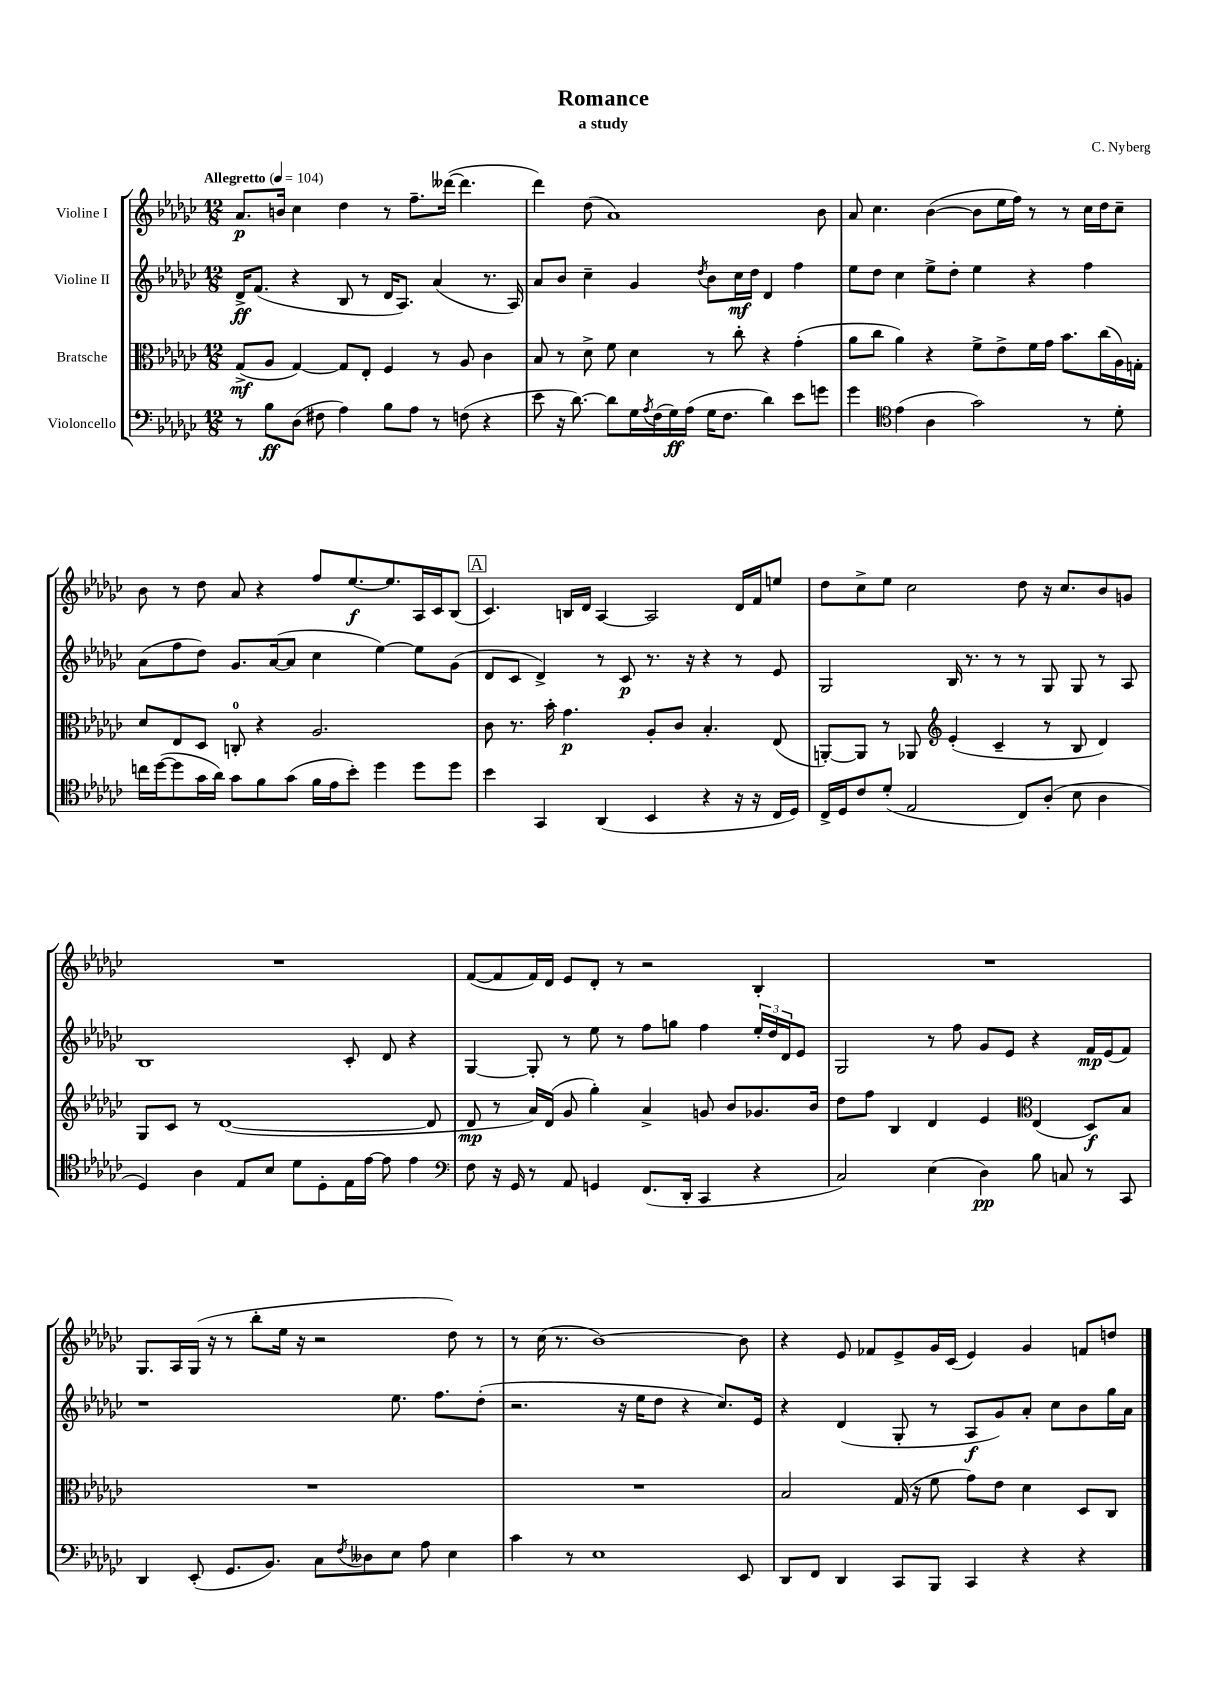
\header { title = "Romance" composer = "C. Nyberg" subtitle = "a study" }
<<
\new StaffGroup <<
\new Staff = "s0" \with { instrumentName = "Violine I" } {
    \clef treble \key ges \major \numericTimeSignature \time 12/8 \tempo "Allegretto" 4 = 104
    aes'8.\p b'16 ces''4 des''4 r8 f''8.-- deses'''16~( deses'''4. |
    des'''4) des''8( aes'1) bes'8 |
    aes'8 ces''4. bes'4~( bes'8 ees''16 f''16) r8 r8 ces''16 des''16 ces''8-- |
    bes'8 r8 des''8 aes'8 r4 f''8 ees''8.~\f ees''8. aes16 ces'16 bes8( |
    \mark \markup { \box "A" } ces'4.) b16 des'16 aes4~ aes2 des'16 f'16 e''8 |
    des''8 ces''8-> ees''8 ces''2 des''8 r16 ces''8. bes'8 g'8 |
    R1. |
    f'8~( f'8 f'16) des'16 ees'8 des'8-. r8 r2 bes4-. |
    R1. |
    ges8. aes16 ges16( r16 r8 bes''8-. ees''16 r16 r2 des''8) r8 |
    r8 ces''16( r8. bes'1~) bes'8 |
    r4 ees'8 fes'8 ees'8-> ges'16 ces'16( ees'4) ges'4 f'8 d''8 \bar "|." |
}
\new Staff = "s1" \with { instrumentName = "Violine II" } {
    \clef treble \key ges \major \numericTimeSignature \time 12/8
    des'16->\ff f'8.( r4 bes8 r8 des'16 aes8.) aes'4( r8. aes16) |
    aes'8 bes'8 ces''4-- ges'4 \acciaccatura { des''8 } bes'8 ces''16\mf des''16 des'4 f''4 |
    ees''8 des''8 ces''4 ees''8-> des''8-. ees''4 r4 f''4 |
    aes'8( f''8 des''8) ges'8. aes'16~( aes'8 ces''4 ees''4~) ees''8 ges'8( |
    \mark \markup { \box "A" } des'8 ces'8 des'4->) r8 ces'8\p r8. r16 r4 r8 ees'8 |
    ges2 bes16 r8. r8 r8 ges8 ges8 r8 aes8 |
    bes1 ces'8-. des'8 r4 |
    ges4~ ges8-. r8 ees''8 r8 f''8 g''8 f''4 \tuplet 3/2 { ees''16-. des''16 des'16 } ees'8 |
    ges2 r8 f''8 ges'8 ees'8 r4 f'16\mp ees'16( f'8) |
    r1 ees''8. f''8. des''8-.( |
    r2. r16 ees''16 des''8 r4 ces''8.) ees'16 |
    r4 des'4( ges8-. r8 aes8\f ges'8) aes'8-. ces''8 bes'8 ges''16 aes'16 \bar "|." |
}
\new Staff = "s2" \with { instrumentName = "Bratsche" } {
    \clef alto \key ges \major \numericTimeSignature \time 12/8
    ges8->\mf( aes8 ges4~) ges8 ees8-. f4 r8 aes8 ces'4 |
    bes8 r8 des'8-> f'8 des'4 r8 ces''8-. r4 ges'4-.( |
    aes'8 ces''8 aes'4) r4 f'8-> ees'8-> f'16 ges'16 bes'8. ces''16( aes16) g16-. |
    des'8 ees8 des8 c8-0-. r4 aes2. |
    \mark \markup { \box "A" } ces'8 r8. bes'16-. ges'4.\p aes8-. ces'8 bes4.-. ees8( |
    a,8~-.) a,8 r8 aes,8 \clef treble ees'4-.( ces'4-- r8 bes8 des'4) |
    ges8 ces'8 r8 des'1~( des'8 |
    des'8\mp r8 aes'16) des'16( ges'8 ges''4-.) aes'4-> g'8 bes'8 ges'8. bes'16 |
    des''8 f''8 bes4 des'4 ees'4 \clef alto ees4( des8\f) bes8 |
    R1. |
    R1. |
    bes2 ges16( r16 f'8 ges'8) ees'8 des'4 des8 ces8 \bar "|." |
}
\new Staff = "s3" \with { instrumentName = "Violoncello" } {
    \clef bass \key ges \major \numericTimeSignature \time 12/8
    r8 bes8\ff des8( fis8 aes4) bes8 aes8 r8 f8( r4 |
    ees'8 r16 des'8.~) des'8 ges16 \acciaccatura { aes8 } f16( ges16\ff) aes16( ges16 f8. des'4) ees'8 g'8 |
    ges'4 \clef tenor ees'4( aes4 ges'2) r8 des'8-. |
    c''16 des''16~( des''8 ges'16 aes'16) ges'8 f'8 ges'8( f'16 ees'16 bes'8-.) des''4 des''8 des''8 |
    \mark \markup { \box "A" } bes'4 ges,4 aes,4( bes,4 r4 r16 r16 ces16 des16) |
    ces16-> des16 ces'8 des'8-.( ees2 ces8) aes8-.( bes8 aes4 |
    des4) aes4 ees8 bes8 des'8 des8-. ees16 ees'16~ ees'8 ees'4 |
    \clef bass f8 r16 ges,16 r8 aes,8 g,4 f,8.( des,16-. ces,4 r4 |
    ces2) ees4( des4\pp) bes8 c8 r8 ces,8 |
    des,4 ees,8-.( ges,8. bes,8.) ces8 \acciaccatura { f8 } deses8 ees8 aes8 ees4 |
    ces'4 r8 ees1 ees,8 |
    des,8 f,8 des,4 ces,8 bes,,8 ces,4 r4 r4 \bar "|." |
}
>>
>>
\layout { \context { \Score \remove "Bar_number_engraver" } }
